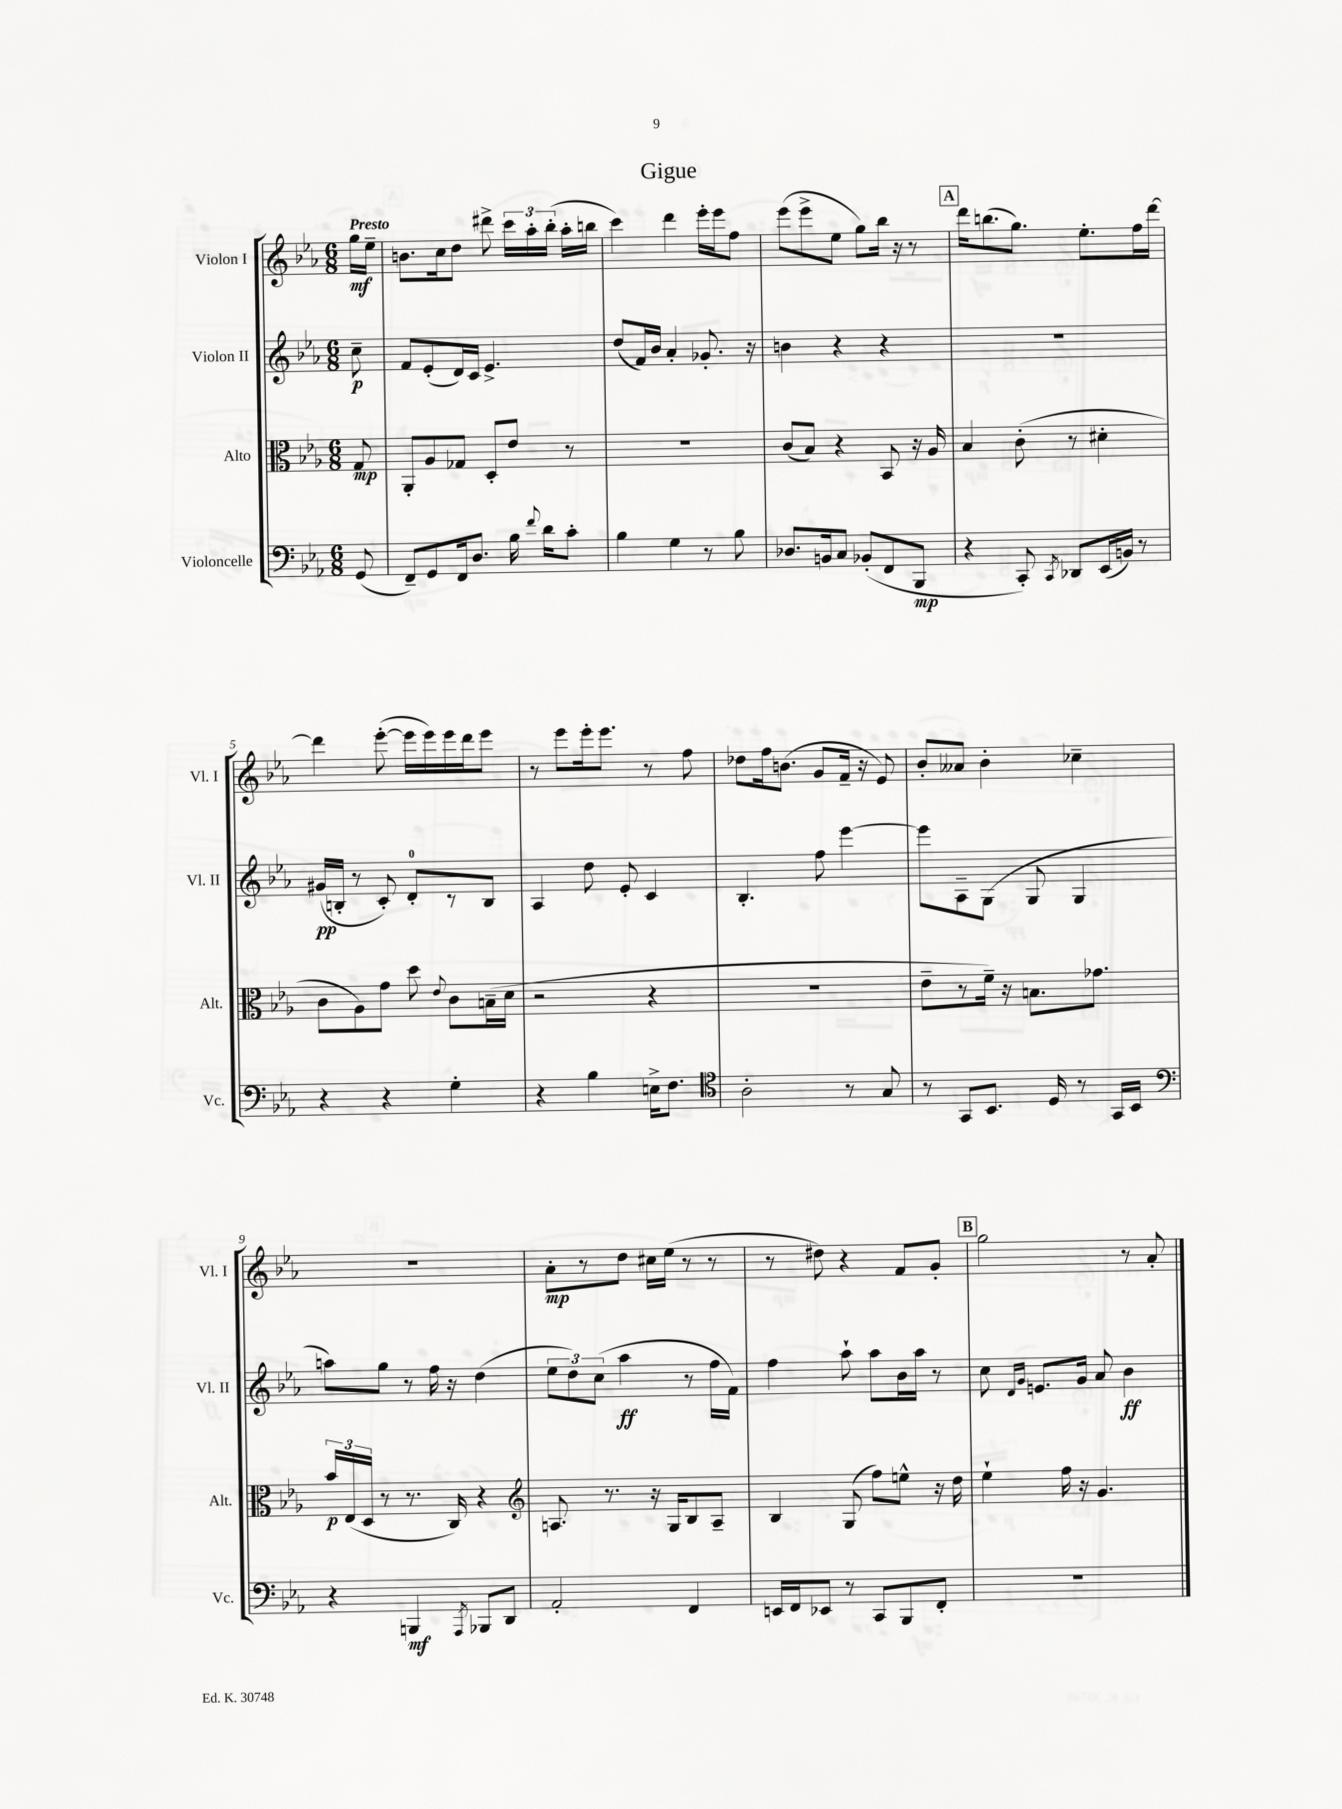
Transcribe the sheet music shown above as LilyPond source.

\header { title = "Gigue" }
<<
\new StaffGroup <<
\new Staff = "s0" \with { instrumentName = "Violon I" shortInstrumentName = "Vl. I" } {
    \clef treble \key ees \major \numericTimeSignature \time 6/8 \partial 8 \tempo "Presto"
    \autoBeamOff g''16[\mf ees''16]-- |
    b'8.[ c''16 d''8] dis'''8-> \tuplet 3/2 { c'''16[ aes''16-. bes''16]-.( } aes''16[-. b''16] |
    c'''4) d'''4 ees'''16[-. ees'''16 f''8] |
    ees'''8[( ees'''8-> ees''8] g''8[) bes''16] r16 r8 |
    \mark \markup { \box "A" } d'''16[ b''8.( g''8.]) ees''8.[-. f''16 d'''16]~ |
    d'''4 ees'''8~-.( ees'''16[ ees'''16) ees'''16 d'''16 ees'''8] |
    r8 ees'''8[ ees'''16-. ees'''8.] r8 f''8 |
    des''8[ f''16 b'8.]( g'8[ f'16]-- r16 ees'8) |
    bes'8[-. aeses'8] bes'4-. ces''4-- |
    R2. |
    aes'8[-.\mp r8 d''8] cis''16[ ees''16]( r8 r8 |
    r8 dis''8) r4 f'8[ g'8]-. |
    \mark \markup { \box "B" } g''2 r8 aes'8-. \bar "|." |
}
\new Staff = "s1" \with { instrumentName = "Violon II" shortInstrumentName = "Vl. II" } {
    \clef treble \key ees \major \numericTimeSignature \time 6/8 \partial 8
    \autoBeamOff c''8--\p |
    f'8[ ees'8-.( d'16) c'16] ees'4.-> |
    d''8[( f'16) bes'16] aes'4-. ges'8.-. r16 |
    b'4 r4 r4 |
    \mark \markup { \box "A" } R2. |
    gis'16[\pp( b16]-. r8 c'8-.) d'8[-0-. r8 b8] |
    aes4 d''8 ees'8-. c'4 |
    bes4.-. f''8 ees'''4~ |
    ees'''8[ aes8-- g8]( g8 g4 |
    a''8[) g''8] r8 f''16 r16 d''4( |
    \tuplet 3/2 { ees''8[ d''8) c''8]( } aes''4\ff r8 f''16[ f'16]) |
    f''4 aes''8-! aes''8[ bes'16 aes''16] r8 |
    \mark \markup { \box "B" } c''8 \grace { d'16[ g'16] } e'8.[ g'16] aes'8 bes'4\ff \bar "|." |
}
\new Staff = "s2" \with { instrumentName = "Alto" shortInstrumentName = "Alt." } {
    \clef alto \key ees \major \numericTimeSignature \time 6/8 \partial 8
    \autoBeamOff g8\mp |
    aes,8[-. aes8 ges8] d8[-. ees'8] r8 |
    R2. |
    c'8[( bes8]) r4 bes,8 r16 aes16 |
    \mark \markup { \box "A" } bes4 c'8-.( r8 dis'4-. |
    c'8[ aes8) g'8] d''8 \appoggiatura { ees'8 } c'8[ b16--( d'16] |
    r2 r4 |
    R2. |
    ees'8[-- r8 f'16]--) r16 b8.[ ges'8.] |
    \tuplet 3/2 { bes'16[\p ees16( d16] } r8 r8. c16) r4 |
    \clef treble a8. r8. r16 g16[ bes8 a8]-- |
    bes4 g8( f''8[) e''8]-^ r16 d''16 |
    \mark \markup { \box "B" } ees''4-! f''16 r16 g'4. \bar "|." |
}
\new Staff = "s3" \with { instrumentName = "Violoncelle" shortInstrumentName = "Vc." } {
    \clef bass \key ees \major \numericTimeSignature \time 6/8 \partial 8
    \autoBeamOff g,8( |
    f,8[--) g,8 f,16 d8.] bes16 \appoggiatura { f'8 } d'16[ c'8]-. |
    bes4 g4 r8 bes8 |
    des8.[ b,16 c8] bes,8[-.( f,8 bes,,8]\mp |
    \mark \markup { \box "A" } r4 c,8-.) \acciaccatura { c,8 } des,8[ ees,16( b,16]) r8 |
    r4 r4 g4-. |
    r4 bes4 e16[-> f8.] |
    \clef tenor aes2-. r8 g8 |
    r8 g,8[ bes,8.] d16 r8 g,16[ bes,16] |
    \clef bass r4 b,,4\mf \acciaccatura { aes,,8 } bes,,8[ d,8] |
    aes,2-. f,4 |
    e,16[ f,16 ees,8] r8 c,8[ bes,,8 f,8]-. |
    \mark \markup { \box "B" } R2. \bar "|." |
}
>>
>>
